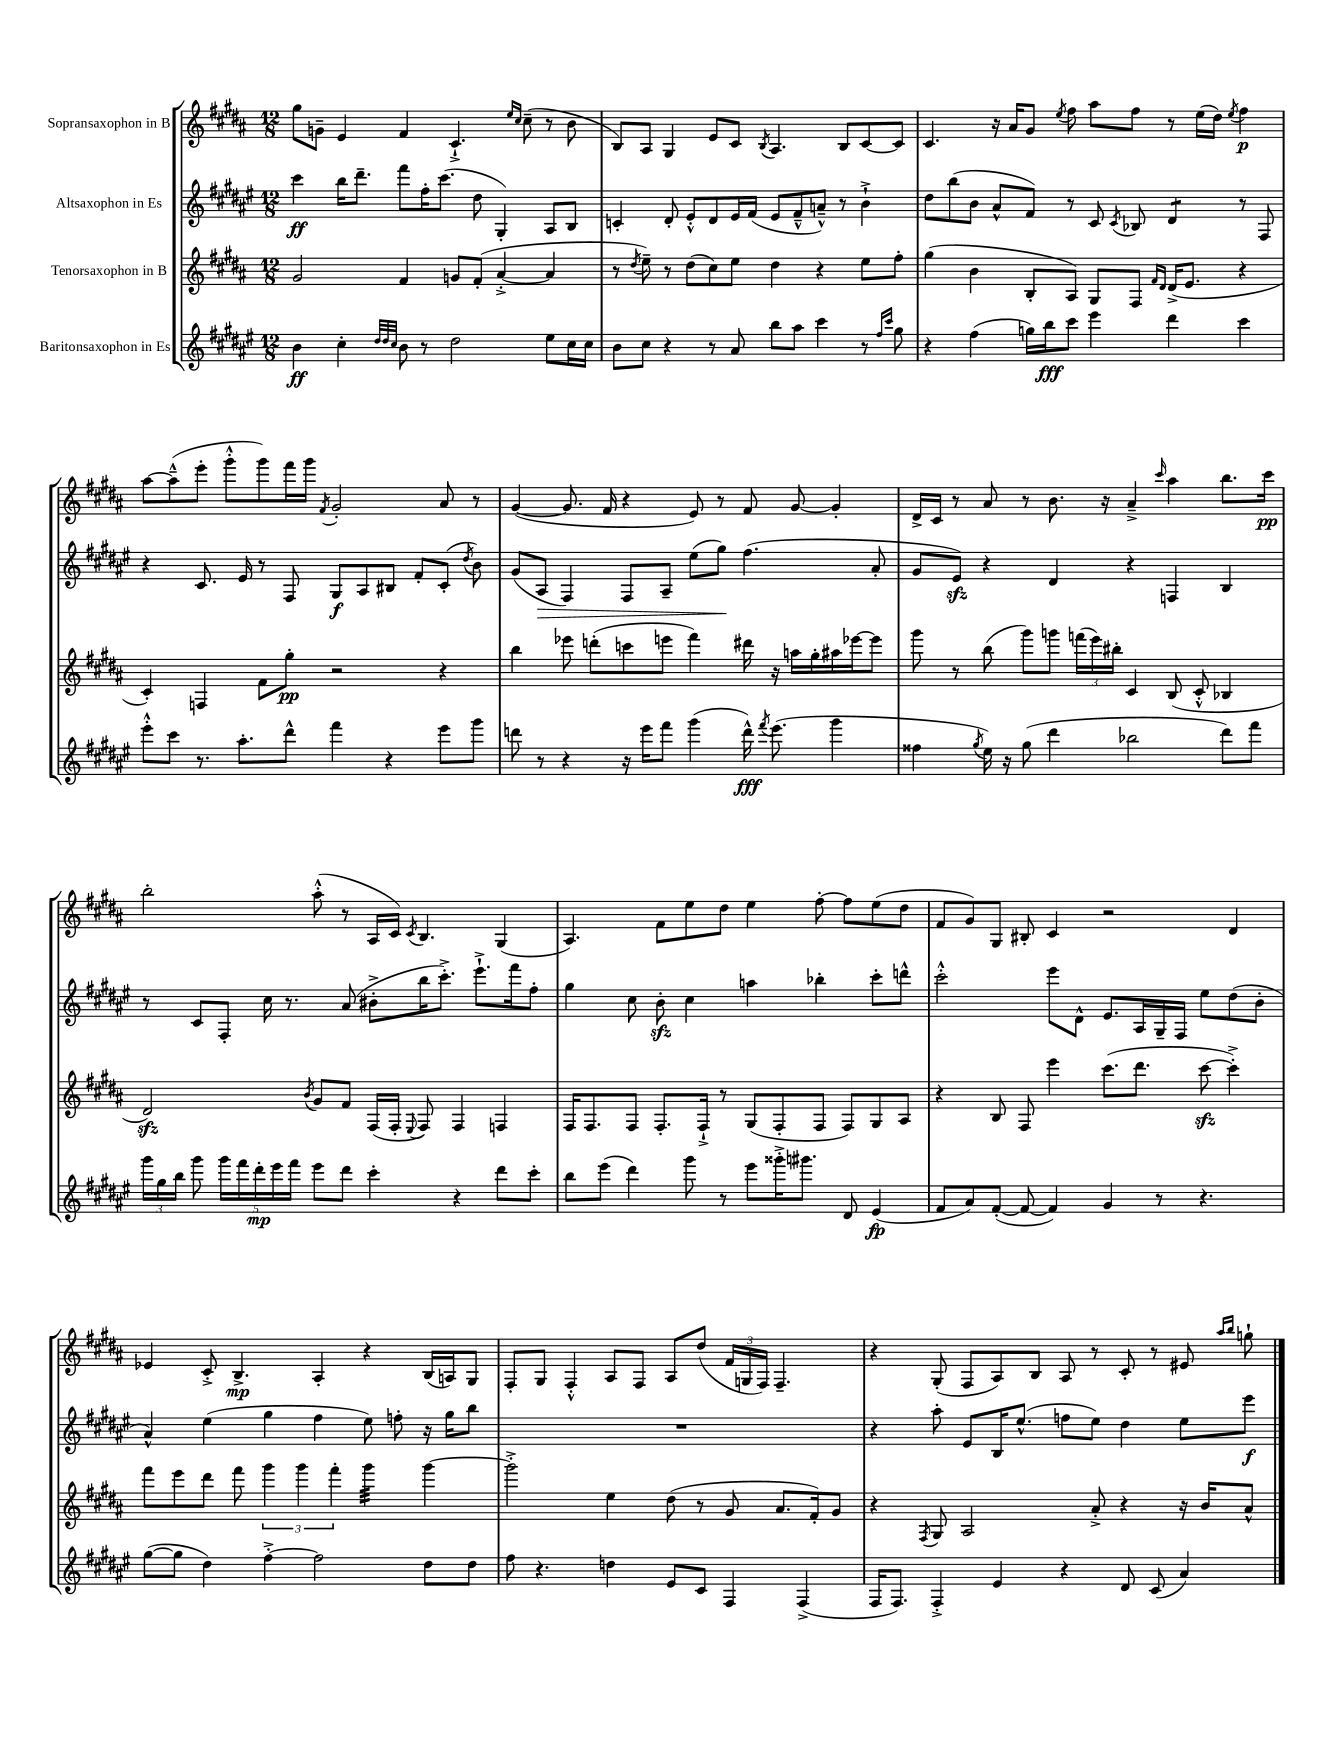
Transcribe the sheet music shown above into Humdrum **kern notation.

**kern	**kern	**kern	**kern
*staff4	*staff3	*staff2	*staff1
*clefG2	*clefG2	*clefG2	*clefG2
*k[f#c#g#d#a#e#]	*k[f#c#g#d#a#]	*k[f#c#g#d#a#e#]	*k[f#c#g#d#a#]
*M12/8	*M12/8	*M12/8	*M12/8
4b\	2g#/	4ccc#\	8gg#\L
.	.	.	8g~\J
4cc#'\	.	16bb\LK	4e/
.	.	8.ddd#~\J	.
32qqdd#/LLL	.	.	.
32qqdd#/	.	.	.
32qqcc#/JJJ	.	.	.
8b\	4f#/	8fff#\L	4f#/
8r	.	16ff#'\K	.
.	.	(8.ccc#\J	.
2dd#\	8g/L	.	4.c#`^/
.	(8f#'/J	8dd#\	.
.	[4a#'^/	4G#'/)	.
.	.	.	16qqee/LL
.	.	.	16qqcc#/JJ
.	.	.	(8cc#~\
8ee#\L	4a#/]	8A#/L	8r
16cc#\L	.	8B/J	8b\
16cc#\JJ	.	.	.
=	=	=	=
8b\L	8r	4c'/	8B/L)
.	8qdd#/	.	.
8cc#\J	8ee~\)	.	8A#/J
4r	8r	8d#'/	4G#/
.	(8dd#\L	8e#'^^/L	.
8r	8cc#\)	8d#/	8e/L
8a#/	8ee\J	16e#/L	8c#/J
.	.	(16f#/JJ	.
.	.	.	8qB/
8bb\L	4dd#\	8e#/L	4.A#/
8aa#\J	.	8f#~^^/	.
4ccc#\	4r	8a~^^/J)	.
.	.	8r	8B/L
8r	8ee\L	4b`^\	[8c#/
16qqff#/LL	.	.	.
16qqccc#/JJ	.	.	.
8gg#\	8ff#'\J	.	8c#/]J
=	=	=	=
4r	(4gg#\	8dd#\L	4.c#/
.	.	(8bb\	.
(4ff#\	4b\	8b\J	.
.	.	8a#^^/L	16r
.	.	.	16a#/LK
16gg\LL)	8B'/L	8f#/J)	8g#/J
16bb\J	.	.	.
.	.	.	8qee/
8ccc#\J	8A#/J)	8r	8ff#\
4eee#\	8G#/L	8c#/	8aa#\L
.	.	8qc#/	.
.	8F#/J	8B-/	8ff#\J
.	16qqf#/LL	.	.
.	16qqd#/JJ	.	.
4ddd#\	(16d#^/LK	4d#/	8r
.	8.e/J	.	.
.	.	.	(16ee\LL
.	.	.	16dd#\JJ)
.	.	.	8qee/
4ccc#\	4r	8r	4ff#\
.	.	8F#/	.
=	=	=	=
8eee#'^^\L	4c#'/)	4r	[8aa#\L
8ccc#\J	.	.	(8aa#~^^\]
8.r	4F/	8.c#/	8eee'\J
.	.	.	8ggg#'^^\L
8.aa#'\L	.	16e#/	.
.	8f#\L	8r	8ggg#\)
8ddd#^^\J	8gg#'\J	8F#/	16fff#\L
.	.	.	16ggg#\JJ
.	.	.	8qf#/
4fff#\	2r	8G#/L	2g#'/
.	.	8A#/	.
4r	.	8B#/J	.
.	.	8f#'/L	.
8eee#\L	4r	(8c#'/J	8a#/
.	.	8qdd#/	.
8ggg#\J	.	8b\)	8r
=	=	=	=
8ddd\	4bb\	(8g#/L	([4g#/
8r	.	8A#/J	.
4r	8eee-\	4F#/)	8.g#/]
.	(8ddd'\L	.	.
.	.	.	16f#/
16r	8ccc\	8F#/L	4r
16eee#\LK	.	.	.
8fff#\J	8eee\J	8A#~/J	.
(4ggg#\	4fff#\)	(8ee#\L	8e/)
.	.	8gg#\J)	8r
16ddd^^\)	16ddd#\	(4.ff#\	8f#/
8qfff#/	.	.	.
(8.eee#\	16r	.	.
.	16aa\LL	.	[8g#/
.	16gg#'\	.	.
4ggg#\	16aa#\	.	4g#'/]
.	[16eee-\J	.	.
.	8eee-\]J	8a#'/	.
=	=	=	=
4ff##\	8ggg#\	8g#/L	16d#^/LL
.	.	.	16c#/JJ
.	8r	8e#/J)	8r
8qgg#/	.	.	.
16ee#\)	(8bb\	4r	8a#/
16r	.	.	.
(8gg#\	8ggg#\L)	.	8r
4ddd#\	8ggg\J	4d#/	8.b\
.	(24fff\LL	.	.
.	24eee\)	.	.
.	.	.	16r
.	24bb#'\JJ	.	.
2bb-\	4c#/	4r	4a#~^/
.	.	.	16qqccc#/
.	(8B/	4F/	4aa#\
.	8c#'^^/	.	.
8ddd#\L)	4B-/	4B/	8.bb\L
8fff#\J	.	.	.
.	.	.	16ccc#\Jk
=	=	=	=
24ggg#\LL	2d#/)	8r	2bb'\
24gg#\	.	.	.
24bb\JJ	.	.	.
8ggg#\	.	8c#/L	.
20ggg#\LL	.	8F#'/J	.
20fff#\	.	.	.
20ddd#'\	.	.	.
.	.	16cc#\	.
20eee#\	.	.	.
.	.	8.r	.
20fff#\JJ	.	.	.
.	8qb/	.	.
8eee#\L	8g#/L	.	(8aa#'^^\
8ddd#\J	8f#/J	(8a#/	8r
4ccc#'\	(16F#/LL	8b#'^\L	16A#/LL
.	16F#'/JJ	.	16c#/JJ)
.	8qqE/	.	8qc#/
.	8F#/)	16bb\K	4.B/
.	.	8.ccc#'^\J)	.
4r	4F#/	.	.
.	.	8.eee#`^\L	.
8ddd#\L	4F/	.	(4G#/
.	.	16fff#\k	.
8ccc#'\J	.	8ff#'\J	.
=	=	=	=
8bb\L	16F#/LK	4gg#\	4.A#/)
.	8.F#/	.	.
(8eee#\J	.	.	.
4ddd#\)	8F#/J	8cc#\	.
.	8.F#'/L	8b'\	8f#\L
8ggg#\	.	4cc#\	8ee\
.	16F#`^/Jk	.	.
8r	8r	.	8dd#\J
8eee#\L	(8G#/L	4aa\	4ee\
16ggg##'^\K	8F#'/	.	.
8.ggg#\J	.	.	.
.	8F#/J	4bb-'\	[8ff#'\
8d#/	8F#/L)	.	8ff#\]L
(4e#/	8G#/	8ccc#'\L	(8ee\
.	8A#/J	8ddd^^\J	8dd#\J
=	=	=	=
8f#/L	4r	2ccc#'^^\	8f#/L
8a#/)	.	.	8g#/)
([8f#'/J	8B/	.	8G#/J
8f#/_	8F#/	.	8B#'/
4f#/])	4eee\	8eee#\L	4c#/
.	.	8d#^^\J	.
4g#/	(8.ccc#\L	8.e#/L	2r
.	8.ddd#\J	16A#/L	.
8r	.	16G#~/	.
.	.	16F#/JJ	.
4.r	[8ccc#\	8ee#\L	.
.	4ccc#'^\])	(8dd#\	4d#/
.	.	8b'\J	.
=	=	=	=
([8gg#\L	8fff#\L	4a#^^/)	4e-/
8gg#\]J	8eee\	.	.
4dd#\)	8ddd#\J	(4ee#\	8c#'^/
.	8fff#\	.	4.B^/
[4ff#'^\	6ggg#\	4gg#\	.
.	6ggg#\	.	.
2ff#\]	.	4ff#\	4A#'/
.	6fff#'\	.	.
.	4ggg#\	8ee#\)	4r
.	.	8ff'\	.
8dd#\L	[4ggg#\	16r	(16B/LL
.	.	16gg#\LK	16A/J)
8dd#\J	.	8bb\J	8G#/J
=	=	=	=
8ff#\	2ggg#'^\]	1.r	8F#'/L
4.r	.	.	8G#/J
.	.	.	4F#'^^/
4dd\	4ee\	.	8A#/L
.	.	.	8F#/J
8e#/L	(8dd#\	.	8A#/L
8c#/J	8r	.	(8dd#/J
4F#/	8g#/	.	24f#/LL
.	.	.	24G/
.	.	.	24F#/JJ)
.	8.a#/L	.	4.F#~/
(4F#^/	.	.	.
.	16f#'/k)	.	.
.	8g#/J	.	.
=	=	=	=
16F#/LK	4r	4r	4r
8.F#/J)	.	.	.
.	8qF#/	.	.
4F#'^/	8G#/	8aa#'\	(8G#'/
.	2A#/	8e#/L	8F#/L
4e#/	.	16B/K	8A#/)
.	.	(8.ee#^^/J	.
.	.	.	8B/J
4r	.	8ff\L	8A#/
.	8a#'^/	8ee#\J)	8r
8d#/	4r	4dd#\	8c#'/
(8c#/	.	.	8r
4a#/)	16r	8ee#\L	8e#/
.	16b/LK	.	.
.	.	.	16qqaa#/LL
.	.	.	16qqbb/JJ
.	8a#^^/J	8eee#\J	8gg`\
==	==	==	==
*-	*-	*-	*-
